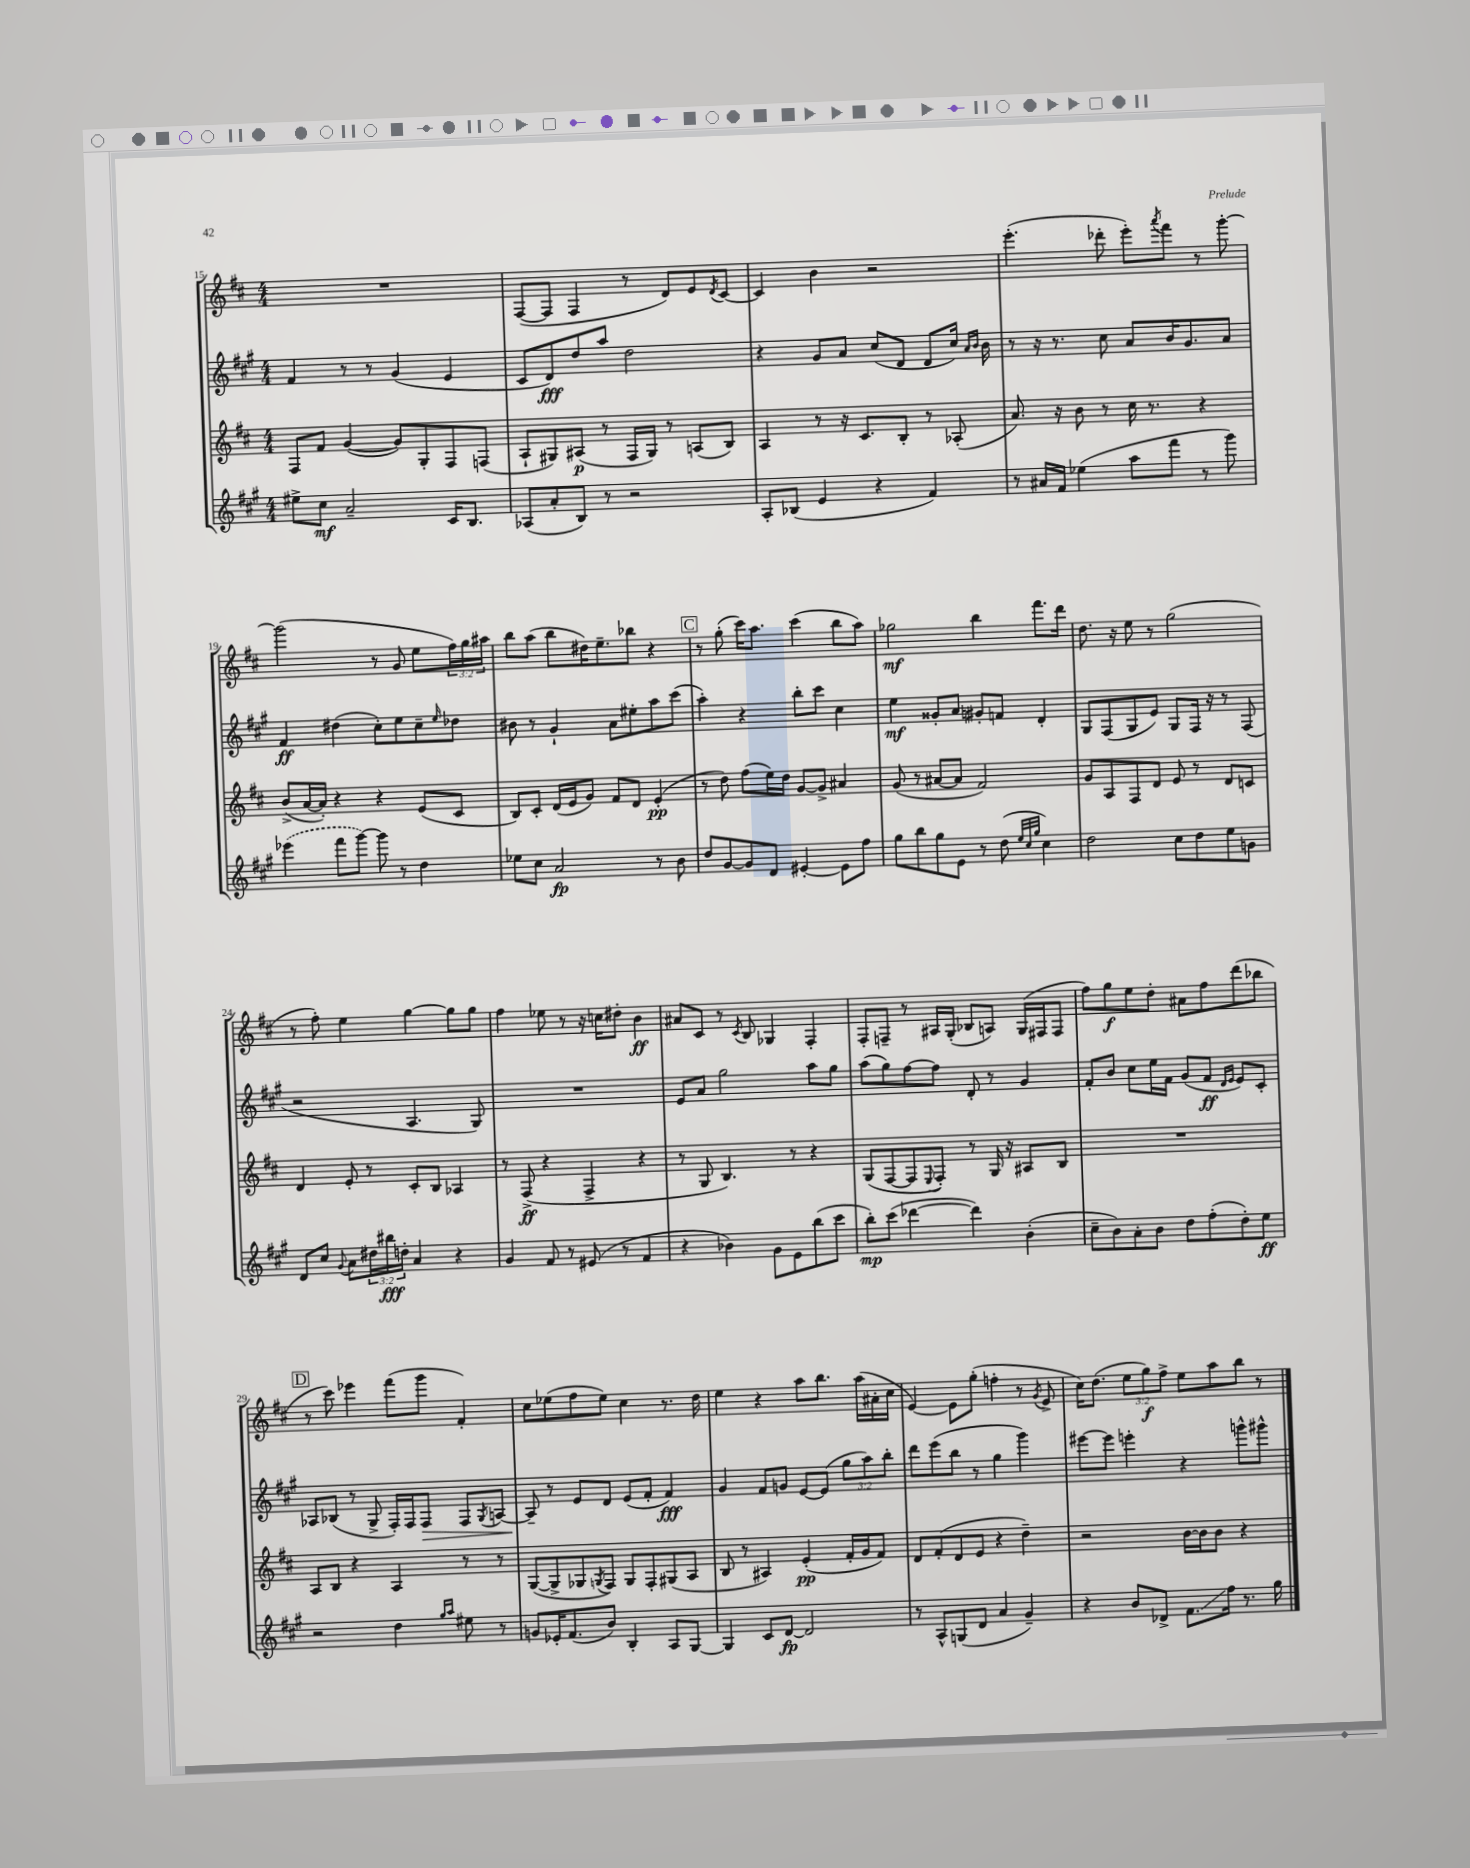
<<
\new StaffGroup <<
\new Staff = "s0" {
    \clef treble \key d \major \numericTimeSignature \time 4/4 \override Staff.TupletNumber.text = #tuplet-number::calc-fraction-text
    R1 |
    fis8~( fis8 fis4 r8 d'8) e'8 \acciaccatura { d'8 } cis'8~ |
    cis'4 b'4 r2 |
    e'''4.-.( des'''8-. e'''8-.) \acciaccatura { a'''8 } fis'''8 r8 g'''8~-. |
    g'''2( r8 g'8 e''8 \tuplet 3/2 { fis''16) g''16 ais''16 } |
    b''8 a''8( b''8 dis''16) e''8.-- bes''8 r4 |
    \mark \markup { \box "C" } r8 g''8-.( cis'''16) a''8. cis'''4( b''8 a''8) |
    ges''2\mf b''4 fis'''8. d'''16 |
    d''8. r16 e''8 r8 g''2( |
    r8 fis''8-.) e''4 g''4~ g''8 g''8 |
    fis''4 ees''8 r8 r16 c''16 dis''8-. b'4\ff |
    ais'8 cis'8 r8 \acciaccatura { cis'8 } b8 ges4 fis4-. |
    fis8-. f8-- r8 ais16 g16-.( bes8 a8) g16( fis16 fis8 |
    fis''8) g''8\f e''8 d''8-. ais'8 fis''8 d'''8( bes''8 |
    \mark \markup { \box "D" } r8 cis'''8) ees'''4 fis'''8( g'''8 fis'4-.) |
    cis''8 ees''8( fis''8 ees''8) cis''4 r8. d''16 |
    e''4 r4 a''8 b''8. a''16( ais'16-. cis''16 |
    e'4~) e'8 g''8-.( f''4-. r8 \acciaccatura { g'8 } e'8-> |
    cis''16) d''8.( \tuplet 3/2 { e''8 g''8\f) fis''8-> } e''8 a''8 b''8 r8 \bar "|." |
}
\new Staff = "s1" {
    \clef treble \key a \major \numericTimeSignature \time 4/4 \override Staff.TupletNumber.text = #tuplet-number::calc-fraction-text
    fis'4 r8 r8 gis'4( e'4 |
    cis'8 d'8\fff) d''8 a''8 d''2 |
    r4 gis'8 a'8 cis''8( d'8 d'8 cis''16) \grace { a'16 b'16 } b'16 |
    r8 r16 r8. cis''8 a'8 b'16 gis'8. a'8 |
    fis'4\ff dis''4( cis''8-.) e''8 cis''8-- \grace { e''16 } des''8 |
    bis'8 r8 gis'4-! a'8 eis''8-. a''8 cis'''8( |
    \mark \markup { \box "C" } a''4-.) r4 b''8-. cis'''8 cis''4 |
    e''4\mf gisis'8-. a'8 gis'8-. f'8 d'4-. |
    gis8 fis8( gis8 e'8) gis8 fis16 r16 r8 fis8( |
    r2 a4. gis8) |
    R1 |
    e'8 a'8 gis''2 a''8 gis''8 |
    a''8( gis''8) fis''8~ fis''8 d'8-. r8 gis'4 |
    fis'8-. b'8 cis''8 e''16 fis'16 gis'8( fis'8\ff \grace { d'16 e'16 } e'8) cis'8-. |
    \mark \markup { \box "D" } aes8 bes8( r8 gis8-> fis16-.) fis16 fis8\> fis8 \acciaccatura { gis8 } a8~ |
    a8--\! r8 e'8 d'8 e'8( fis'8-. fis'4\fff) |
    gis'4 fis'8 g'8 e'8~ e'8( \tuplet 3/2 { gis''8 a''8) b''8-. } |
    d'''8 e'''8( b''8 r8 gis''4 gis'''4) |
    eis'''8~ eis'''8 e'''4-. r4 g'''8-^ gis'''8-^ \bar "|." |
}
\new Staff = "s2" {
    \clef treble \key d \major \numericTimeSignature \time 4/4
    fis8 fis'8 g'4~( g'8) g8-. fis8 f8( |
    a8-! gis8) ais8\p( r8 fis16 gis16) r8 a8( b8) |
    a4 r8 r16 cis'8. b8-. r8 aes8-.( |
    a'8.) r16 b'8 r8 cis''16 r8. r4 |
    b'8->( a'16~ a'16-.) r4 r4 e'8( cis'8 |
    b8) cis'8-. d'16( e'16 g'8) fis'8 d'8 e'4-.\pp( |
    \mark \markup { \box "C" } r8 d''8) fis''8( e''16) d''16 g'8~ g'8-> ais'4 |
    g'8( r8 ais'8~ ais'8 fis'2) |
    g'8 a8 fis8 d'8 e'8 r8 d'8 c'8 |
    d'4 e'8-. r8 cis'8-. b8 aes4 |
    r8 fis8->\ff( r4 fis4-> r4 |
    r8 g8 b4.) r8 r4 |
    g8( fis8~ fis8 \appoggiatura { e8 } fis8-.) r8 g16 r16 ais8 b8 |
    R1 |
    \mark \markup { \box "D" } a8 b8 r4 a4 r8 r8 |
    g8~( g8-> ges8 \acciaccatura { g8 } fis8) g8 fis8-. gis8( a8 |
    b8 r8 ais4) e'4-.\pp( fis'16-. g'16 fis'8) |
    d'8 fis'8-.( d'8 e'8 r4 d''4--) |
    r2 b'16~ b'16 b'8 r4 \bar "|." |
}
\new Staff = "s3" {
    \clef treble \key a \major \numericTimeSignature \time 4/4 \override Staff.TupletNumber.text = #tuplet-number::calc-fraction-text
    eis''8-> cis''8\mf a'2-- cis'16 b8. |
    aes8( a'8-. b8) r8 r2 |
    a8-. bes8( e'4 r4 fis'4) |
    r8 ais'16 fis'16 ees''4( a''8 fis'''8 r8 gis'''8) |
    \once \slurDashed ees'''4( fis'''8 gis'''8~) gis'''8 r8 d''4 |
    ees''8 cis''8 a'2\fp r8 b'8 |
    \mark \markup { \box "C" } d''8 gis'8~ gis'8 d'8 eis'4~-. eis'8 fis''8 |
    gis''8 b''8 gis''8 e'8 r8 d''8( \grace { e''32 cis''32 gis''32 } cis''4) |
    d''2 cis''8 d''8 e''8 g'8 |
    d'8 cis''8 \appoggiatura { gis'8 } a'8 \tuplet 3/2 { dis''16 bis''16\fff d''16-. } a'4 r4 |
    gis'4 fis'8 r8 eis'8( r8 fis'4 |
    r4 bes'4) gis'8 e'8 b''8( cis'''8 |
    b''8-.\mp) cis'''8( des'''4~ des'''4) b'4-.( |
    cis''8-- b'8) a'8-. b'8 d''8 fis''8-.( d''8-.) e''8\ff |
    \mark \markup { \box "D" } r2 d''4 \grace { gis''16 a''16 } eis''8 r8 |
    g'8 ees'16-. fis'8.( b'8) b4-. a8 gis8~ |
    gis4 cis'8 d'8~\fp d'2 |
    r8 a8-^ g8( d'8 a'4 gis'4--) |
    r4 b'8 des'8-> fis'8.\glissando fis''16 r8. gis''16 \bar "|." |
}
>>
>>
\layout { \context { \Score currentBarNumber = #15 } }
